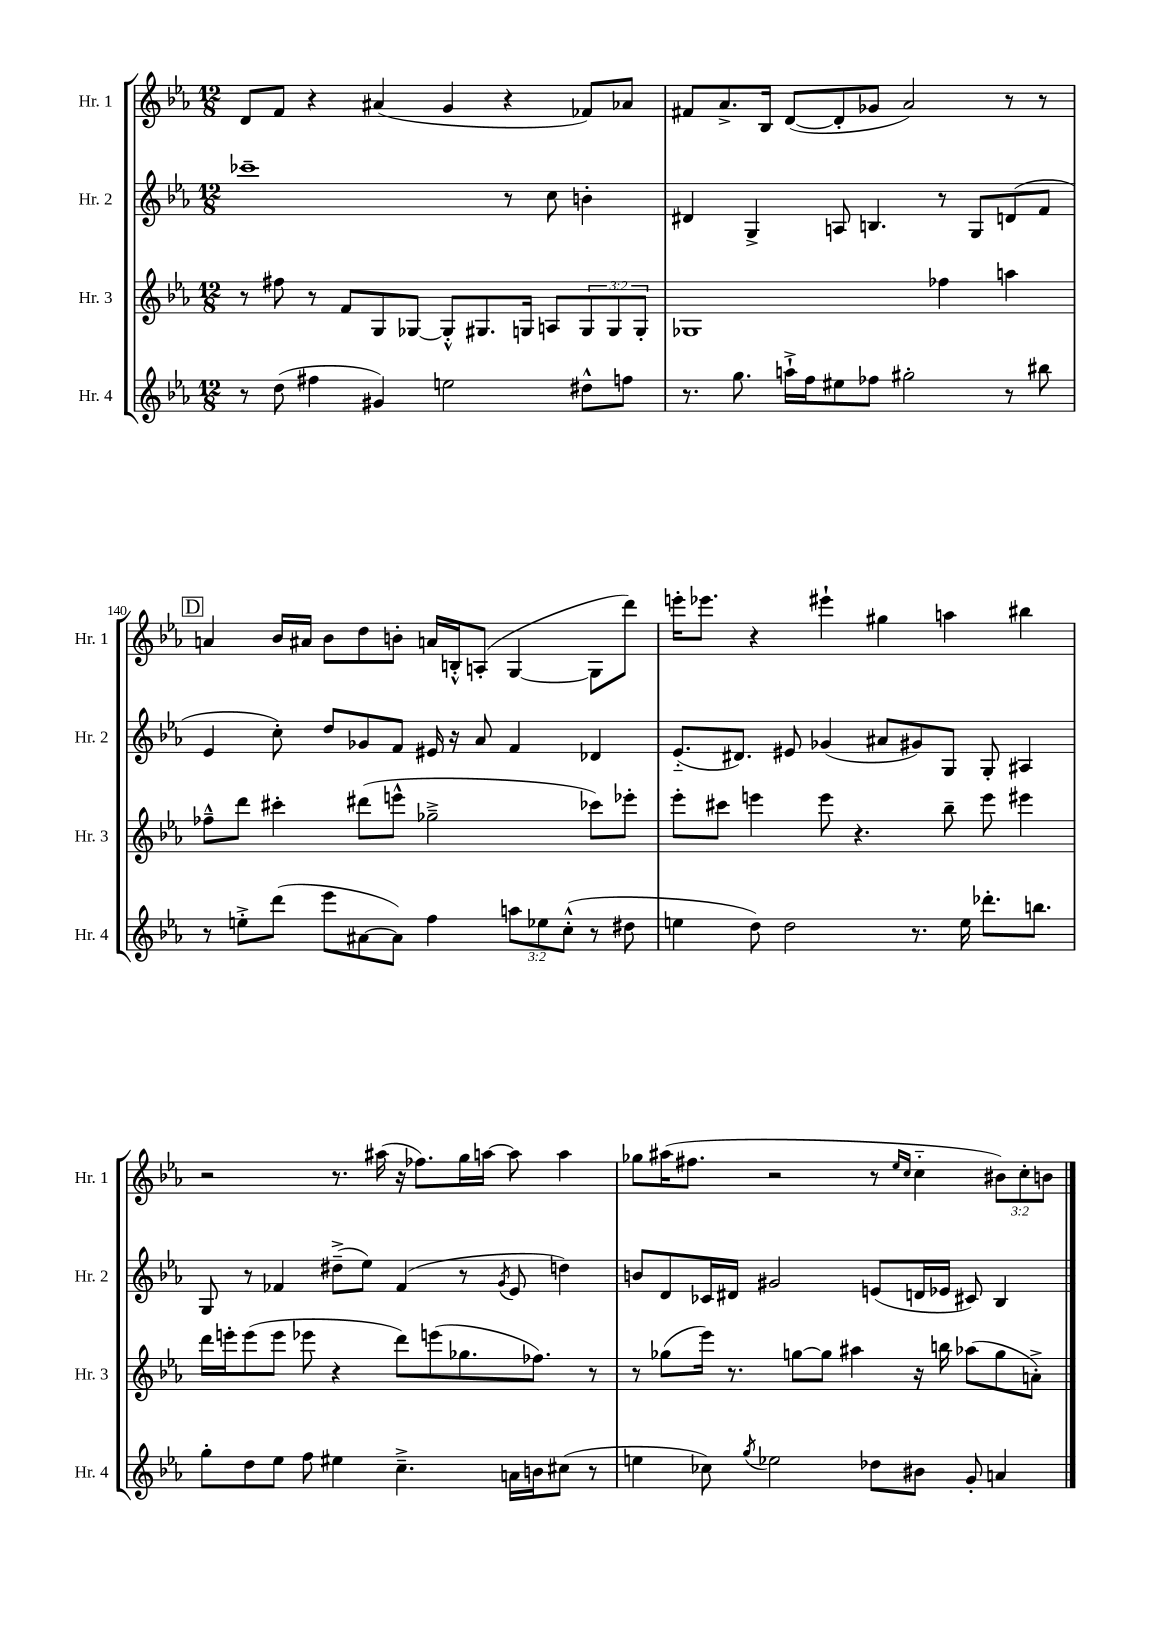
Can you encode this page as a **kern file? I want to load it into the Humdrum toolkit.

**kern	**kern	**kern	**kern
*staff4	*staff3	*staff2	*staff1
*clefG2	*clefG2	*clefG2	*clefG2
*k[b-e-a-]	*k[b-e-a-]	*k[b-e-a-]	*k[b-e-a-]
*M12/8	*M12/8	*M12/8	*M12/8
8r	8r	1ccc-~	8d/L
(8dd\	8ff#\	.	8f/J
4ff#\	8r	.	4r
.	8f/L	.	.
4g#/)	8G/	.	(4a#/
.	[8G-/J	.	.
2ee\	8G-'^^/]L	.	4g/
.	8.G#/	.	.
.	.	8r	4r
.	16G/Jk	.	.
.	8A/L	8cc\	.
8dd#^^\L	12G/	4b'\	8f-/L)
.	12G/	.	.
8ff\J	.	.	8a-/J
.	12G'/J	.	.
=	=	=	=
8.r	1G-	4d#/	8f#/L
.	.	.	8.a-^/
8.gg\	.	.	.
.	.	4G^/	.
.	.	.	16B-/Jk
16aa`^\LL	.	.	([8d/L
16ff\J	.	.	.
8ee#\	.	8A/	8d'/]
8ff-\J	.	4.B/	8g-/J
2gg#'\	.	.	2a-/)
.	4ff-\	8r	.
.	.	8G/L	.
8r	4aa\	(8d/	8r
8bb#\	.	8f/J	8r
=	=	=	=
8r	8ff-~^^\L	4e-/	4a/
8ee'^\L	8ddd\J	.	.
(8ddd\J	4ccc#'\	8cc'\)	16b-/LL
.	.	.	16a#/JJ
8eee-\L	.	8dd/L	8b-\L
[8a#\	(8ddd#\L	8g-/	8dd\
8a#\]J)	8eee^^\J	8f/J	8b'\J
4ff\	2gg-~^\	16e#/	16a/LL
.	.	16r	16B'^^/J
.	.	8a-/	(8A'/J
12aa\L	.	4f/	[4G/
12ee-\	.	.	.
(12cc'^^\J	.	.	.
8r	8ccc-\L)	4d-/	8G\]L
8dd#\	8eee-'\J	.	8ddd\J)
=	=	=	=
4ee\	8eee-'\L	(8.e-'~/L	16eee'\LK
.	.	.	8.eee-\J
.	8ccc#\J	.	.
.	.	8.d#/J)	.
8dd\)	4eee\	.	4r
2dd\	.	8e#/	.
.	8eee\	(4g-/	4eee#`\
.	4.r	.	.
.	.	8a#/L	4gg#\
8.r	.	8g#/)	.
.	8bb-~\	8G/J	4aa\
16ee\	.	.	.
8.ddd-'\L	8eee\	8G'/	.
.	4eee#\	4A#/	4bb#\
8.bb\J	.	.	.
=	=	=	=
8gg'\L	16ddd\LL	8G/	2r
.	16eee'\J	.	.
8dd\	(8eee\	8r	.
8ee-\J	8eee\J	4f-/	.
8ff\	8eee-\	.	.
4ee#\	4r	(8dd#~^\L	8.r
.	.	8ee-\J)	.
.	.	.	(16aa#\
4.cc~^\	8ddd\L)	(4f-/	16r
.	.	.	8.ff-\L)
.	(8eee\	.	.
.	8.gg-\	8r	16gg\L
.	.	.	[16aa\JJ
.	.	8qg/	.
16a\LL	.	8e-/	8aa\]
16b\J	8.ff-\J)	.	.
(8cc#\J	.	4dd\)	4aa\
8r	8r	.	.
=	=	=	=
4ee\	8r	8b/L	8gg-\L
.	(8gg-\L	8d/	(16aa#\K
.	.	.	8.ff#\J
8cc-\)	16eee-\Jk)	16c-/L	.
.	8.r	16d#/JJ	.
8qgg/	.	.	.
2ee-\	.	2g#/	2r
.	[8gg\L	.	.
.	8gg\]J	.	.
.	4aa#\	.	.
8dd-\L	.	(8e/L	8r
.	.	.	16qqee-/LL
.	.	.	16qqcc/JJ
8b#\J	16r	16d/L	4cc'~\
.	16bb\	16e-/JJ	.
8g'/	(8aa-\L	8c#/)	.
4a/	8gg\	4B-/	12b#\L)
.	.	.	12cc'\
.	8a'^\J)	.	.
.	.	.	12b\J
==	==	==	==
*-	*-	*-	*-
